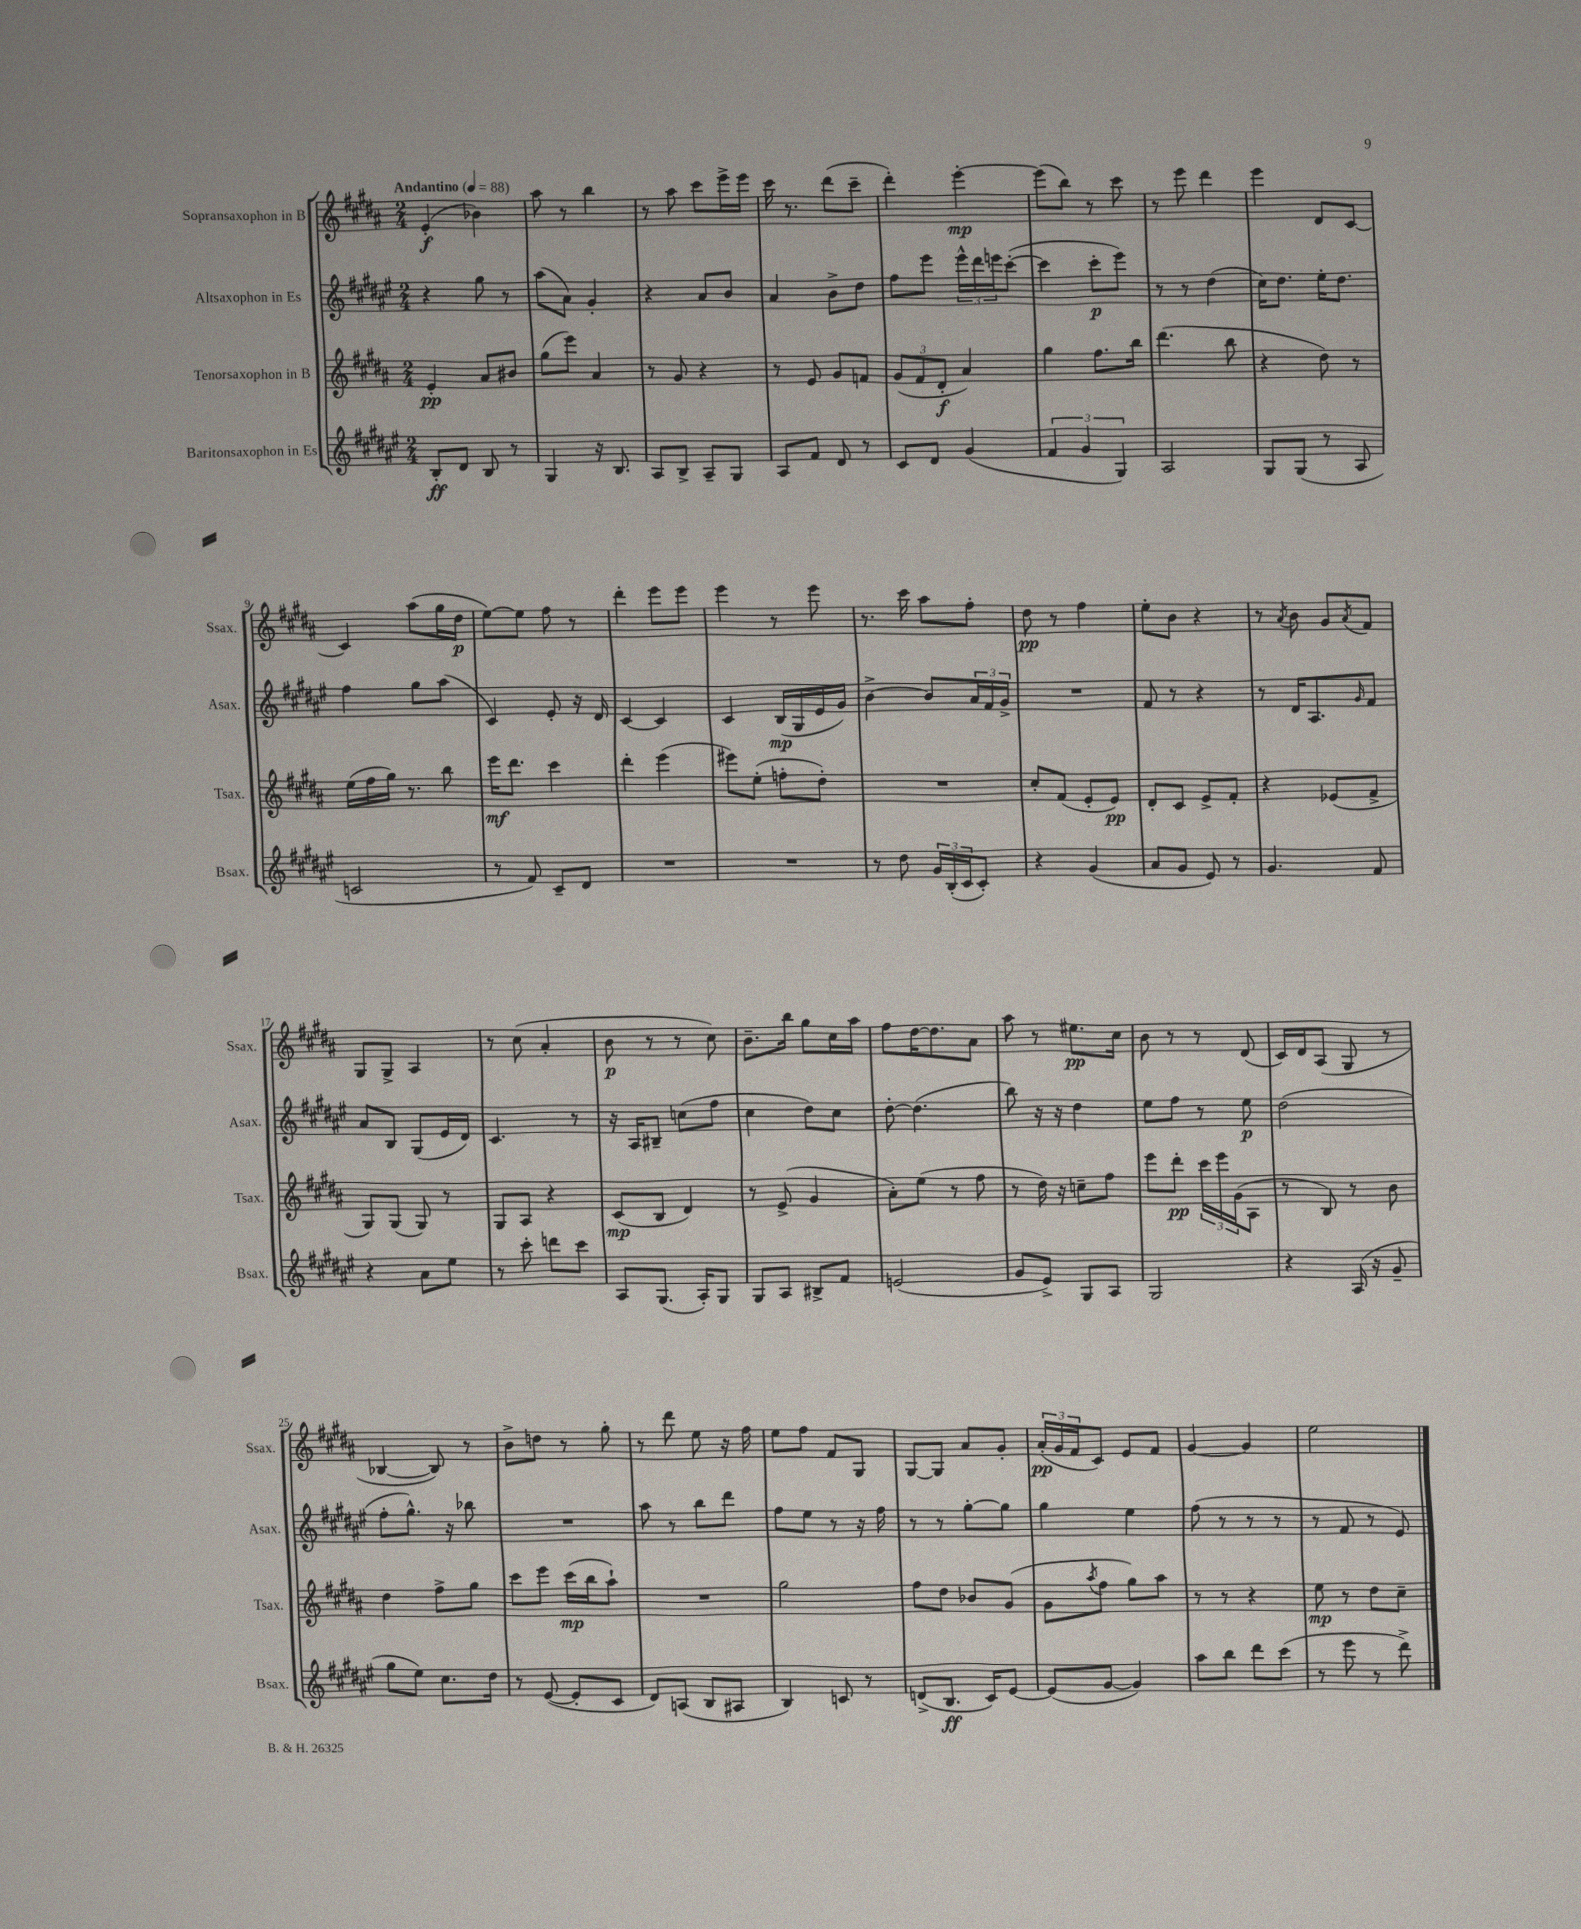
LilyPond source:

<<
\new StaffGroup <<
\new Staff = "s0" \with { instrumentName = "Sopransaxophon in B" shortInstrumentName = "Ssax." } {
    \clef treble \key b \major \numericTimeSignature \time 2/4 \tempo "Andantino" 4 = 88
    e'4-.\f( bes'4) |
    ais''8 r8 b''4 |
    r8 ais''8 cis'''8 e'''16-> e'''16 |
    cis'''16 r8. dis'''8( cis'''8-- |
    dis'''4-.) e'''4~-.\mp |
    e'''8( b''8) r8 cis'''8 |
    r8 e'''8 dis'''4 |
    e'''4 dis'8 cis'8~ |
    cis'4 ais''8( gis''16 dis''16\p |
    e''8~) e''8 fis''8 r8 |
    dis'''4-. e'''8 e'''8 |
    e'''4 r8 e'''8 |
    r8. cis'''16 ais''8 fis''8-. |
    dis''8\pp r8 fis''4 |
    e''8-. b'8 r4 |
    r8 \acciaccatura { ais'8 } b'8 gis'8 \acciaccatura { ais'8 } fis'8 |
    gis8 gis8-> ais4 |
    r8 cis''8( ais'4-. |
    b'8\p r8 r8 cis''8) |
    b'8.-- b''16 gis''8 cis''16 ais''16 |
    fis''8 dis''16~ dis''8. ais'8 |
    ais''8 r8 eis''8.\pp cis''16 |
    b'8 r8 r8 dis'8( |
    cis'16) dis'16 ais8( gis8 r8 |
    bes4~ bes8) r8 |
    b'8-> d''8 r8 gis''8-. |
    r8 dis'''8 e''8 r16 fis''16 |
    e''8 fis''8 fis'8 gis8 |
    gis8~ gis8 ais'8 gis'8-. |
    \tuplet 3/2 { ais'16-.\pp( gis'16 fis'16 } cis'8) e'8 fis'8 |
    gis'4~ gis'4 |
    e''2 \bar "|." |
}
\new Staff = "s1" \with { instrumentName = "Altsaxophon in Es" shortInstrumentName = "Asax." } {
    \clef treble \key fis \major \numericTimeSignature \time 2/4
    r4 gis''8 r8 |
    ais''8( ais'8) gis'4-. |
    r4 ais'8 b'8 |
    ais'4 b'8-> dis''8 |
    fis''8 eis'''8 \tuplet 3/2 { eis'''16-^ dis'''16 e'''16 } cis'''8~-.( |
    cis'''4 cis'''8-.\p eis'''8) |
    r8 r8 dis''4( |
    cis''16) dis''8. eis''16-. dis''8. |
    fis''4 gis''8 ais''8( |
    cis'4) eis'8-. r16 dis'16 |
    cis'4~ cis'4 |
    cis'4 b16\mp( gis16 eis'16 gis'16) |
    b'4~-> b'8 \tuplet 3/2 { ais'16 fis'16 gis'16-> } |
    R2 |
    fis'8 r8 r4 |
    r8 dis'16 ais8. \grace { gis'16 } fis'8 |
    ais'8 b8 gis8( eis'16 dis'16) |
    cis'4. r8 |
    r16 ais16 bis8-- c''8( fis''8 |
    cis''4 dis''8) cis''8 |
    dis''8~-. dis''4.( |
    b''8) r16 r16 dis''4 |
    eis''8 fis''8 r8 eis''8\p |
    dis''2( |
    fis''8-. gis''8.-^) r16 bes''8 |
    R2 |
    ais''8 r8 b''8 dis'''8 |
    fis''8 eis''8 r8 r16 fis''16 |
    r8 r8 gis''8~-. gis''8 |
    gis''4 eis''4 |
    fis''8( r8 r8 r8 |
    r8 fis'8 r8 eis'8) \bar "|." |
}
\new Staff = "s2" \with { instrumentName = "Tenorsaxophon in B" shortInstrumentName = "Tsax." } {
    \clef treble \key b \major \numericTimeSignature \time 2/4
    e'4-.\pp ais'8 bis'8 |
    gis''8( e'''8) ais'4 |
    r8 gis'8 r4 |
    r8 e'8 gis'8 f'8 |
    \tuplet 3/2 { gis'8( fis'8 dis'8-.\f } ais'4) |
    gis''4 fis''8. b''16 |
    dis'''4.( b''8 |
    r4 dis''8) r8 |
    e''16( fis''16 gis''16) r8. b''8 |
    e'''16\mf dis'''8. cis'''4 |
    dis'''4-. e'''4( |
    eis'''8) e''8-.( f''8-. dis''8-.) |
    R2 |
    cis''8-. fis'8( e'8-. e'8\pp) |
    dis'8-. cis'8 e'8-> fis'8-. |
    r4 ees'8( fis'8-> |
    gis8) gis8( gis8) r8 |
    gis8 ais8 r4 |
    cis'8\mp( b8 dis'4) |
    r8 e'8->( gis'4 |
    ais'8-.) e''8( r8 fis''8 |
    r8 dis''16) r16 c''8-- fis''8 |
    e'''8 dis'''8-.\pp \tuplet 3/2 { cis'''16 e'''16 gis'16( } ais8 |
    r8 b8) r8 b'8 |
    dis''4 fis''8-> gis''8 |
    cis'''8 e'''8 cis'''16\mp( b''16 ais''8-!) |
    R2 |
    gis''2 |
    fis''8 dis''8 bes'8 gis'8( |
    gis'8 \acciaccatura { ais''8 } fis''8 gis''8) ais''8 |
    r8 r8 r4 |
    e''8\mp r8 dis''8 cis''8-- \bar "|." |
}
\new Staff = "s3" \with { instrumentName = "Baritonsaxophon in Es" shortInstrumentName = "Bsax." } {
    \clef treble \key fis \major \numericTimeSignature \time 2/4
    b8-.\ff dis'8 b8 r8 |
    gis4 r16 b8. |
    ais8 b8-> ais8-- gis8 |
    ais8 fis'8 dis'8 r8 |
    cis'8 dis'8 gis'4( |
    \tuplet 3/2 { fis'4 gis'4 gis4) } |
    ais2 |
    gis8 gis8( r8 ais8 |
    c'2 |
    r8 fis'8) cis'8-- dis'8 |
    R2 |
    R2 |
    r8 dis''8 \tuplet 3/2 { gis'16 b16-.( cis'16 } cis'8-.) |
    r4 gis'4( |
    ais'8 gis'8 eis'8) r8 |
    gis'4. fis'8 |
    r4 ais'8 eis''8 |
    r8 cis'''8-. d'''8 cis'''8 |
    ais8 gis8.( ais16-.) gis8 |
    gis8 ais8 bis8-> fis'8 |
    e'2( |
    gis'8 eis'8->) gis8 ais8 |
    gis2 |
    r4 ais16( r16 gis'8-- |
    gis''8 eis''8) cis''8. dis''16 |
    r8 eis'8~( eis'8-. cis'8 |
    dis'8) a8( b8 ais8 |
    b4) c'8 r8 |
    d'8->( b8.\ff cis'16) eis'8~ |
    eis'8( gis'8~ gis'4) |
    ais''8 b''8 dis'''8 cis'''8( |
    r8 eis'''8 r8 dis'''8->) \bar "|." |
}
>>
>>
